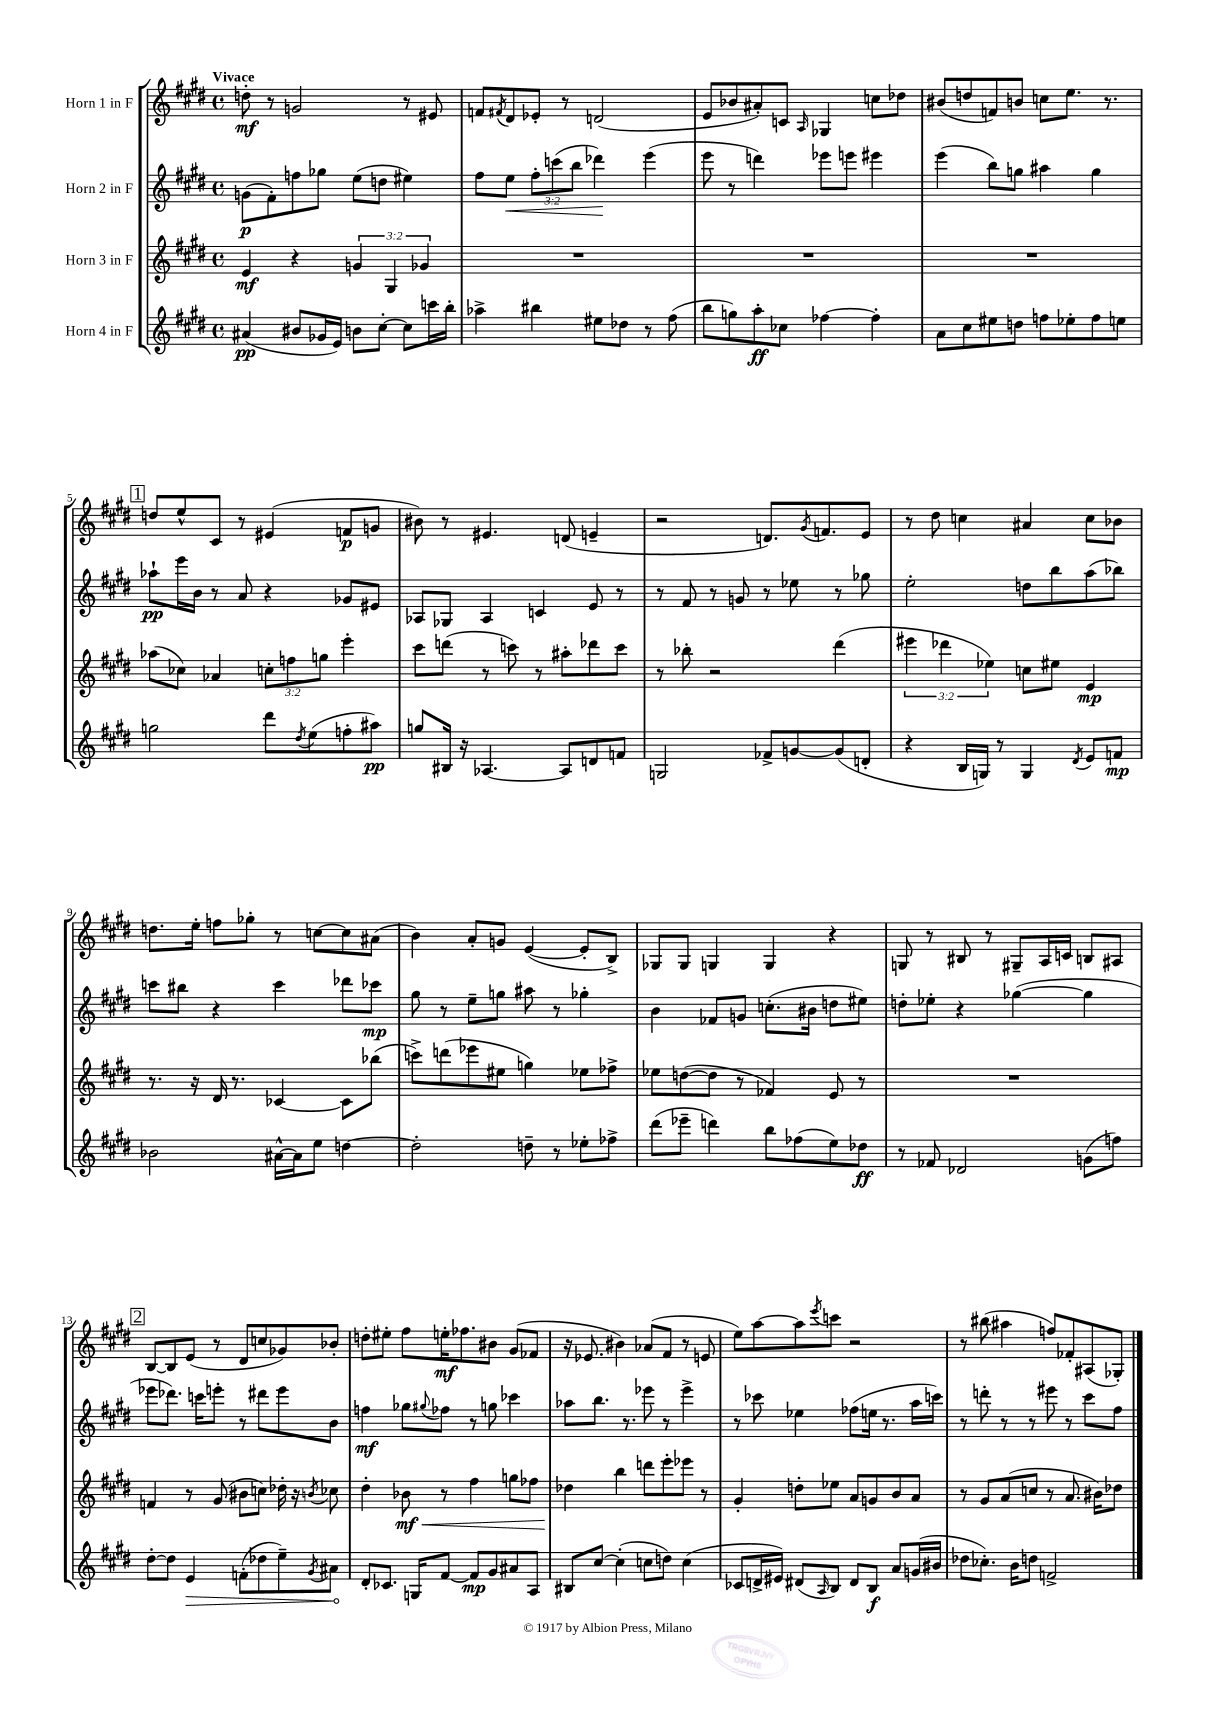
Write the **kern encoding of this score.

**kern	**kern	**kern	**kern
*staff4	*staff3	*staff2	*staff1
*clefG2	*clefG2	*clefG2	*clefG2
*k[f#c#g#d#]	*k[f#c#g#d#]	*k[f#c#g#d#]	*k[f#c#g#d#]
*M4/4	*M4/4	*M4/4	*M4/4
*met(c)	*met(c)	*met(c)	*met(c)
(4a#	4e	(8g	8dd'
.	.	8f#')	8r
8b#	4r	8ff	2g
16g-	.	8gg-	.
16e)	.	.	.
8b	6g	(8ee	.
[8cc#'	.	8dd	.
.	6G#	.	.
8cc#]	.	4ee#)	8r
.	6g-	.	.
16ccc	.	.	8e#
16bb'	.	.	.
=	=	=	=
4aa-^	1r	8ff#	8f
.	.	.	8qf#
.	.	8ee	8d#
4bb#	.	12ff#'	8e-'
.	.	(12ccc	.
.	.	.	8r
.	.	12bb	.
8ee#	.	4ddd-)	(2d
8dd-	.	.	.
8r	.	(4eee	.
(8ff#	.	.	.
=	=	=	=
8bb	1r	8eee	8e
8gg)	.	8r	8b-
8aa'	.	4ddd)	8a#')
8cc-	.	.	8c
.	.	.	16qqA
[4ff-	.	8eee-	4G-
.	.	8eee	.
4ff-']	.	4eee#	8cc
.	.	.	8dd-
=	=	=	=
8a	1r	(4eee	(8b#
8cc#	.	.	8dd
8ee#	.	8bb)	8f)
8dd	.	8gg	8b
8ff	.	4aa#	8cc
8ee-'	.	.	8.ee
8ff	.	4gg	.
.	.	.	8.r
8ee	.	.	.
=	=	=	=
2gg	(8aa-	8aa-`	8dd
.	8cc-)	16eee	8ee^^
.	.	16b	.
.	4a-	8r	8c#
.	.	8a	8r
8ddd#	12cc'	4r	(4e#
.	12ff	.	.
8qdd#	.	.	.
(8ee	.	.	.
.	12gg	.	.
8ff'	4eee'	8g-	8f
8aa#)	.	8e#	8g
=	=	=	=
8gg	8ccc#	8A-	8b#)
16B#	(8ddd	8G-	8r
16r	.	.	.
[4.A-	8r	4A-	4.e#
.	8ccc)	.	.
.	8r	4c	.
8A-]	8aa#'	.	(8d
8d	8ddd-	8e	4e~
8f	8ccc	8r	.
=	=	=	=
2G	8r	8r	2r
.	8bb-'	8f#	.
.	2r	8r	.
.	.	8g	.
8f-^	.	8r	8.d)
[8g	.	8ee-	.
.	.	.	8qg#
.	.	.	8.f
(8g]	(4ddd#	8r	.
8d'	.	8gg-	8e
=	=	=	=
4r	6eee#	2ee'	8r
.	.	.	8dd#
.	6ddd-	.	.
16B	.	.	4cc
16G)	.	.	.
.	6ee-)	.	.
8r	.	.	.
4G	8cc	8dd	4a#
.	8ee#	8bb	.
8qd#	.	.	.
8e	4e	(8aa	8cc
8f	.	8bb-)	8b-
=	=	=	=
2b-	8.r	8ccc	8.dd
.	.	8bb#	.
.	16r	.	16ee'
.	16d#	4r	8ff
.	8.r	.	.
.	.	.	8gg-'
[16a#^^	[4c-	4ccc	8r
16a#]	.	.	.
8ee	.	.	[8cc
[4dd	8c-]	8ddd-	8cc]
.	(8bb-	8ccc-	(8a#
=	=	=	=
2dd']	8ccc^)	8gg#	4b)
.	(8ddd	8r	.
.	8eee-	8ee~	8a'
.	8ee#	8gg	8g
8dd~	4gg)	8aa#	([4e
8r	.	8r	.
8ee-'	8ee-	4gg-'	8e']
8ff-^	8ff-^	.	8B^)
=	=	=	=
(8ddd#	8ee-	4b	8G-
8eee-~	([8dd	.	8G-
4ddd)	8dd]	8f-	4G
.	8r	8g	.
8bb	4f-)	(8.cc'	4G
(8ff-	.	.	.
.	.	16b#	.
8ee)	8e	8dd	4r
8dd-	8r	8ee#)	.
=	=	=	=
8r	1r	8dd'	8G
8f-	.	8ee-'	8r
2d-	.	4r	8B#
.	.	.	8r
.	.	([4gg-	8G#~
.	.	.	16A
.	.	.	16c
(8g	.	4gg-]	8B
8ff)	.	.	8A#
=	=	=	=
[8dd#'	4f	8eee-	[8B
8dd#]	.	8.ddd-)	8B]
4e	8r	.	(8e
.	.	16ccc	.
.	(8g#	8eee'	8r
(8f'	8b#	8r	8d#
8dd-	8cc)	8ddd#	8cc
8ee~)	16dd-'	8eee	8g-)
.	16r	.	.
8qg#	8qb	.	.
8a#	8cc-	8b	8b-'
=	=	=	=
8d#'	4dd#'	4ff	8dd'
8.c-	.	.	8ee#'
.	8b-	8gg-	8ff#
16G	.	.	.
.	.	8qqgg#	.
[8f#	8r	8ff-	16ee'
.	.	.	8.ff-
8f#]	4ff#	8r	.
8g#	.	8gg	8b#
8a#	8gg	4ccc-	(8g#
8A	8ff-	.	8f-
=	=	=	=
8B#	4dd-	8aa-	16r
.	.	.	8.e-
[8cc#	.	8.bb	.
(4cc#']	4bb	.	4b#)
.	.	8.r	.
8cc	8ddd	8eee-	(8a-
8dd)	8eee'	8r	8f#
(4cc	8eee-	4eee-^	8r
.	8r	.	8e
=	=	=	=
8c-	4g#'	8r	8ee)
16d^	.	8ccc-	[8aa
16e#)	.	.	.
(8d#	8dd'	4ee-	8aa]
16qqA	.	.	8qeee
8B)	8ee-	.	8ccc
8d#	8a	(8ff-	2r
8B	8g	16ee	.
.	.	8.r	.
8a	8b	.	.
(16g	8a	16aa	.
16b#	.	16ccc)	.
=	=	=	=
8dd-	8r	8r	8r
8.cc-')	8g#	8ddd'	(8bb#
.	(8a	8r	4aa#
16b	.	.	.
8dd	8cc	8r	.
2f^	8r	8eee#	8ff)
.	8.a	8r	8f-'
.	.	8ccc#	(8A#
.	16b#)	.	.
.	8dd-	8ff#	8G-')
==	==	==	==
*-	*-	*-	*-
